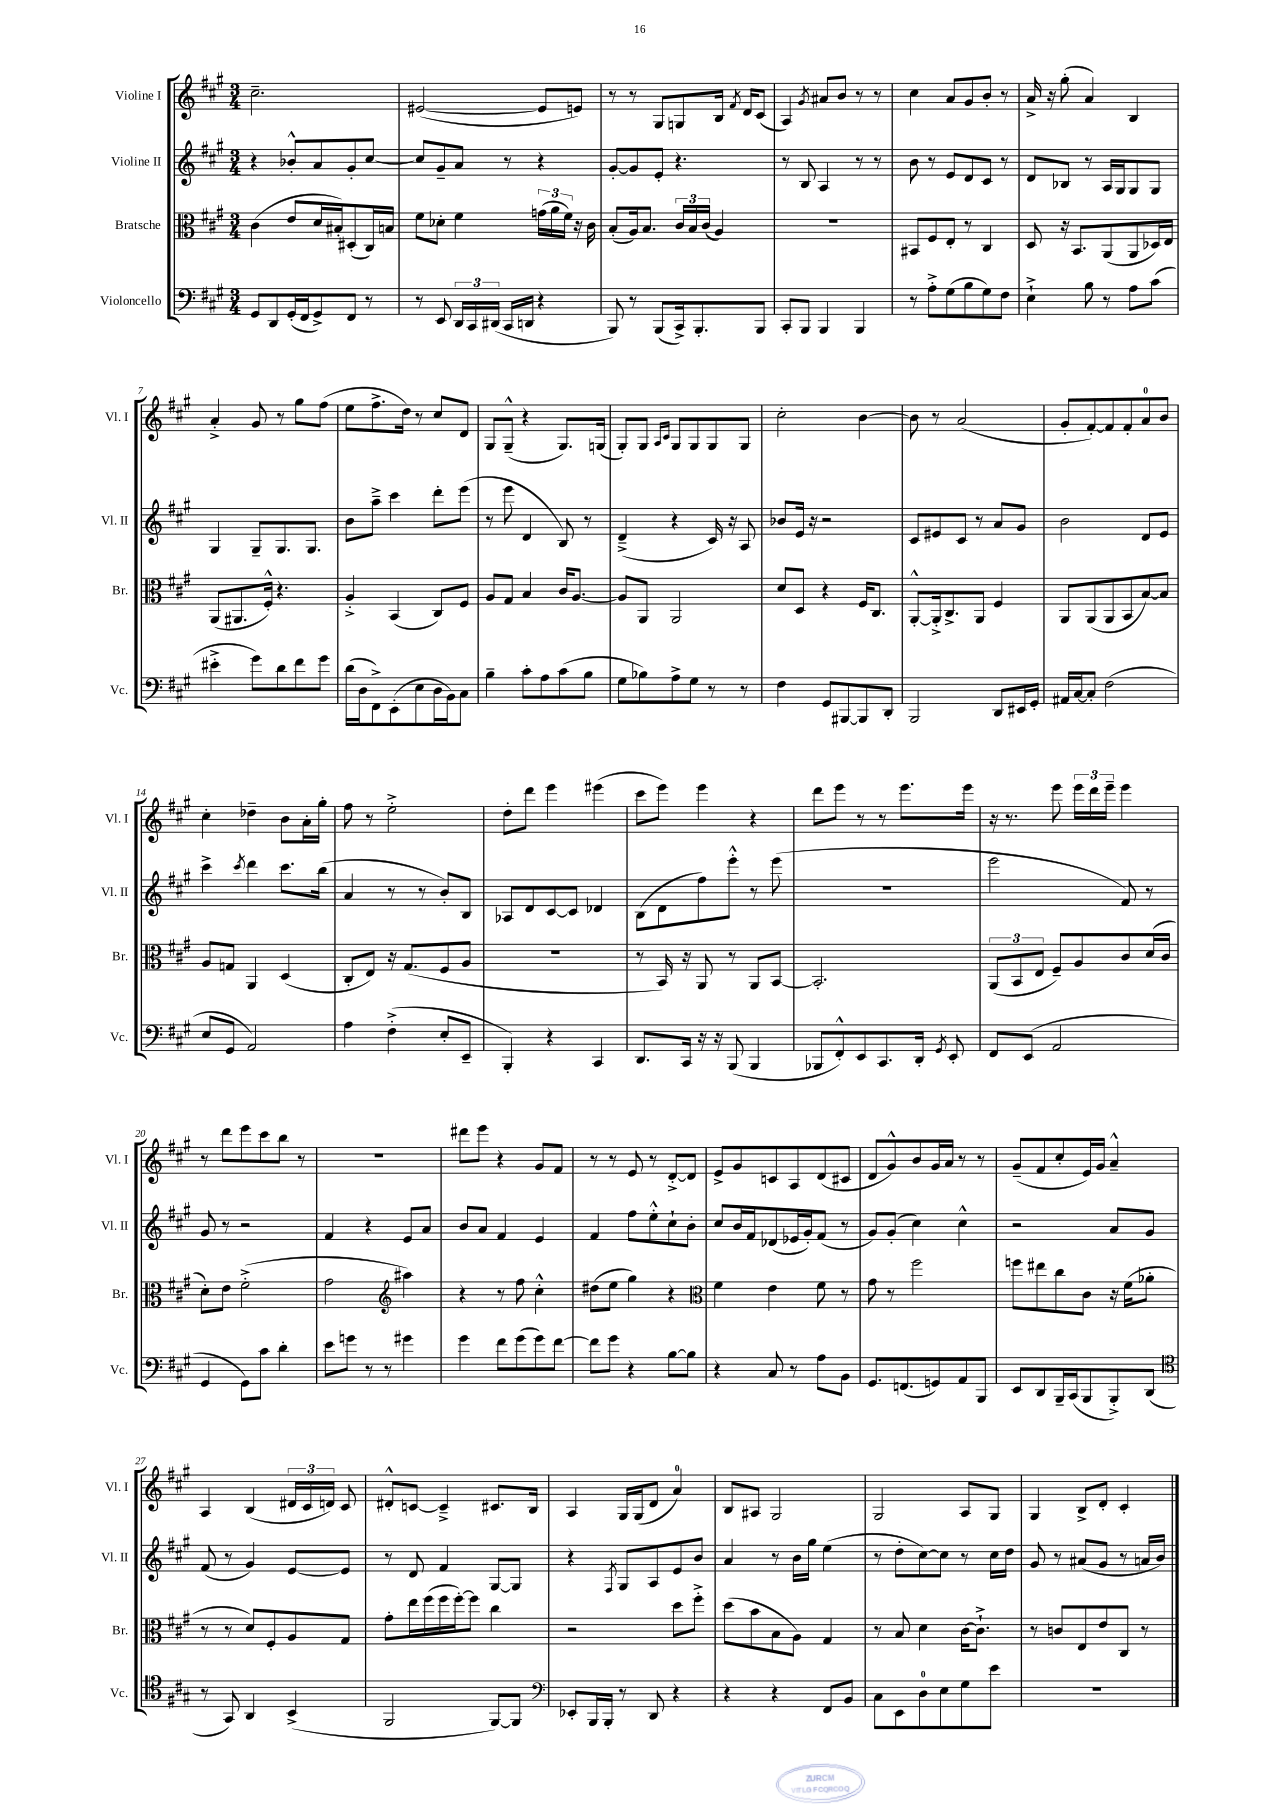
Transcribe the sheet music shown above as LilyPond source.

<<
\new StaffGroup <<
\new Staff = "s0" \with { instrumentName = "Violine I" shortInstrumentName = "Vl. I" } {
    \clef treble \key a \major \numericTimeSignature \time 3/4
    \autoBeamOff cis''2.-- |
    eis'2~( eis'8[ e'8]) |
    r8 r8 gis8[ g8 b16] \acciaccatura { fis'8 } d'16[ cis'8]( |
    a4) \acciaccatura { gis'8 } ais'8[ b'8] r8 r8 |
    cis''4 a'8[ gis'8 b'8]-. r8 |
    a'16-> r16 gis''8-.( a'4) b4 |
    a'4-.-> gis'8 r8 gis''8[ fis''8]( |
    e''8[ fis''8.-> d''16]) r8 cis''8[ d'8] |
    gis8[ gis8]---^( r4 gis8.[) g16]( |
    gis8[-.) gis8] \grace { a16[ cis'16] } gis8[ gis8 gis8 gis8] |
    cis''2-. b'4~ |
    b'8 r8 a'2( |
    gis'8[-. fis'8~-.) fis'8 fis'8-. a'8-0 b'8] |
    cis''4-. des''4-- b'8[ a'16-. gis''16]-. |
    fis''8 r8 e''2-.-> |
    d''8[-. d'''8] e'''4 eis'''4( |
    cis'''8[ e'''8]) e'''4 r4 |
    d'''8[ e'''8] r8 r8 e'''8.[ e'''16] |
    r16 r8. e'''8 \tuplet 3/2 { e'''16[ d'''16 e'''16]-- } e'''4 |
    r8 d'''8[ e'''8 cis'''8 b''8] r8 |
    R2. |
    dis'''8[ e'''8] r4 gis'8[ fis'8] |
    r8 r8 e'8 r8 d'8[~-.-> d'8] |
    e'8[-> gis'8 c'8 a8 d'8( cis'8] |
    d'8[ gis'8-^) b'8 gis'16 a'16] r8 r8 |
    gis'8[--( fis'8 cis''8-. e'16) gis'16] a'4---^ |
    a4 b4( \tuplet 3/2 { dis'16[ cis'16 d'16]) } cis'8 |
    dis'8[-.-^ c'8]~ c'4---> cis'8.[ b16] |
    a4 gis16[ gis16( d'8] a'4-0) |
    b8[ ais8] gis2 |
    gis2 a8[ gis8] |
    gis4 b8[-> d'8]-. cis'4-. \bar "|." |
}
\new Staff = "s1" \with { instrumentName = "Violine II" shortInstrumentName = "Vl. II" } {
    \clef treble \key a \major \numericTimeSignature \time 3/4
    \autoBeamOff r4 bes'8[-.-^ a'8 gis'8-. cis''8]~ |
    cis''8[ gis'8-- a'8] r8 r4 |
    gis'8[~-. gis'8 e'8]-. r4. |
    r8 b8 a4 r8 r8 |
    b'8 r8 e'8[ d'8 cis'8] r8 |
    d'8[ bes8] r8 a16[ gis16 gis8 gis8] |
    gis4 gis8[-- gis8. gis8.] |
    b'8[ a''8]---> cis'''4 d'''8[-. e'''8]( |
    r8 e'''8 d'4 b8) r8 |
    d'4--->( r4 cis'16) r16 a8 |
    bes'8[ e'16] r16 r2 |
    cis'8[ eis'8 cis'8] r8 a'8[ gis'8] |
    b'2 d'8[ e'8] |
    cis'''4-> \acciaccatura { cis'''8 } d'''4 cis'''8.[ b''16]( |
    a'4 r8 r8 b'8[-.) b8] |
    aes8[ d'8 cis'8~ cis'8] des'4 |
    b8[( d'8 fis''8) e'''8]-.-^ r8 e'''8( |
    R2. |
    e'''2 fis'8) r8 |
    gis'8 r8 r2 |
    fis'4 r4 e'8[ a'8] |
    b'8[ a'8] fis'4 e'4 |
    fis'4 fis''8[ e''8-.-^ cis''8-! b'8]-. |
    cis''8[ b'16 fis'16 des'8( ees'16 gis'16-.) fis'8]( r8 |
    gis'8[) gis'8]-.( cis''4) cis''4-^ |
    r2 a'8[ gis'8] |
    fis'8( r8 gis'4) e'8[~ e'8] |
    r8 d'8 fis'4 gis8[~ gis8] |
    r4 \acciaccatura { fis8 } gis8[ a8 e'8 b'8] |
    a'4 r8 b'16[ gis''16] e''4( |
    r8 d''8[-. cis''8~) cis''8] r8 cis''16[ d''16] |
    gis'8 r8 ais'8[( gis'8] r8 a'16[ b'16]) \bar "|." |
}
\new Staff = "s2" \with { instrumentName = "Bratsche" shortInstrumentName = "Br." } {
    \clef alto \key a \major \numericTimeSignature \time 3/4
    \autoBeamOff cis'4( e'8[ d'16 bis16-.) dis8-.( cis16) b16] |
    fis'8[ des'8]-. fis'4 \tuplet 3/2 { g'16[( a'16 fis'16]) } r16 cis'16 |
    b8[-.( a16) b8.] \tuplet 3/2 { cis'16[ b16 cis'16]( } a4) |
    R2. |
    bis,8[ fis8 e8]-. r8 cis4 |
    d8 r16 b,8.[ a,8( a,8 des16) e16] |
    a,8[( ais,8. fis16]-.-^) r4. |
    a4-.-> b,4( cis8[) fis8] |
    a8[ gis8] b4 cis'16[ a8.]~ |
    a8[ a,8] a,2 |
    d'8[ d8] r4 fis16[ cis8.] |
    a,8[~-.-^ a,16-.-> cis8.-> a,8] fis4 |
    a,8[ a,8( a,8 b,8 b8~) b8] |
    a8[ g8] a,4 d4( |
    cis8[-. e8]) r16 gis8.[( fis8 a8] |
    R2. |
    r8 b,16) r16 a,8 r8 a,8[ b,8]~ |
    b,2.-. |
    \tuplet 3/2 { a,8[( b,8 e8] } fis8[--) a8 cis'8 d'16( cis'16] |
    d'8[-.) e'8] fis'2-.->( |
    gis'2 \clef treble ais''4) |
    r4 r8 fis''8 cis''4-.-^ |
    dis''8[( e''8] gis''4) r4 |
    \clef alto fis'4 e'4 fis'8 r8 |
    gis'8 r8 fis''2 |
    f''8[ eis''8 cis''8 cis'8] r16 fis'16[( aes'8]-. |
    r8 r8 d'8[) fis8-. a8 gis8] |
    gis'8[-. e''16 fis''16( fis''16 fis''16~-.) fis''8] cis''4 |
    r2 d''8[ fis''8]-.-> |
    d''8[( b'8 b8 a8]) gis4 |
    r8 b8 d'4 cis'16[~ cis'8.]-!-> |
    r8 c'8[ e8 e'8 cis8] r8 \bar "|." |
}
\new Staff = "s3" \with { instrumentName = "Violoncello" shortInstrumentName = "Vc." } {
    \clef bass \key a \major \numericTimeSignature \time 3/4
    \autoBeamOff gis,8[ d,8 gis,16-.( fis,16 gis,8->) fis,8] r8 |
    r8 e,8 \tuplet 3/2 { d,16[ cis,16 dis,16]( } cis,16[ d,16] r4 |
    b,,8) r8 b,,8[( cis,16->) b,,8.-. b,,8] |
    cis,8[-. b,,8] b,,4 b,,4 |
    r8 a8[-.-> gis8( b8 gis8) fis8] |
    e4-!-> b8 r8 a8[ cis'8]( |
    eis'4-.-> gis'8[) d'8 fis'8 gis'8] |
    d'16[( d16 fis,8->) e,8-.( e8 d16 b,16) cis8] |
    b4-- cis'8[-. a8 cis'8( b8] |
    gis8[ bes8) a8-> gis8] r8 r8 |
    fis4 gis,8[ bis,,8~ bis,,8 d,8]-. |
    b,,2 d,8[ eis,16 gis,16]-. |
    ais,16[ cis16~ cis8]-. fis2( |
    e8[ gis,8] a,2) |
    a4 fis4-.->( e8[-. e,8]-- |
    b,,4-.) r4 cis,4 |
    d,8.[ cis,16] r16 r16 b,,8( b,,4 |
    bes,,8[ fis,8-.-^) e,8 cis,8. d,16]-. \acciaccatura { gis,8 } e,8-. |
    fis,8[ e,8]( a,2 |
    gis,4 gis,8[) cis'8] d'4-. |
    e'8[ g'8] r8 r8 gis'4 |
    gis'4 fis'8[ gis'8( gis'8) fis'8]~ |
    fis'8[ gis'8] r4 b8[~ b8] |
    r4 cis8 r8 a8[ b,8] |
    gis,8.[ f,8.( g,8) a,8 b,,8] |
    e,8[ d,8 b,,16-- cis,16( b,,8 b,,8-.->) d,8]( |
    \clef tenor r8 gis,8) a,4 b,4->( |
    fis,2 fis,8[~) fis,8] |
    \clef bass ees,8[-. b,,16 b,,16]-. r8 d,8 r4 |
    r4 r4 fis,8[ b,8] |
    cis8[ e,8 d8-0 e8 gis8 e'8] |
    R2. \bar "|." |
}
>>
>>
